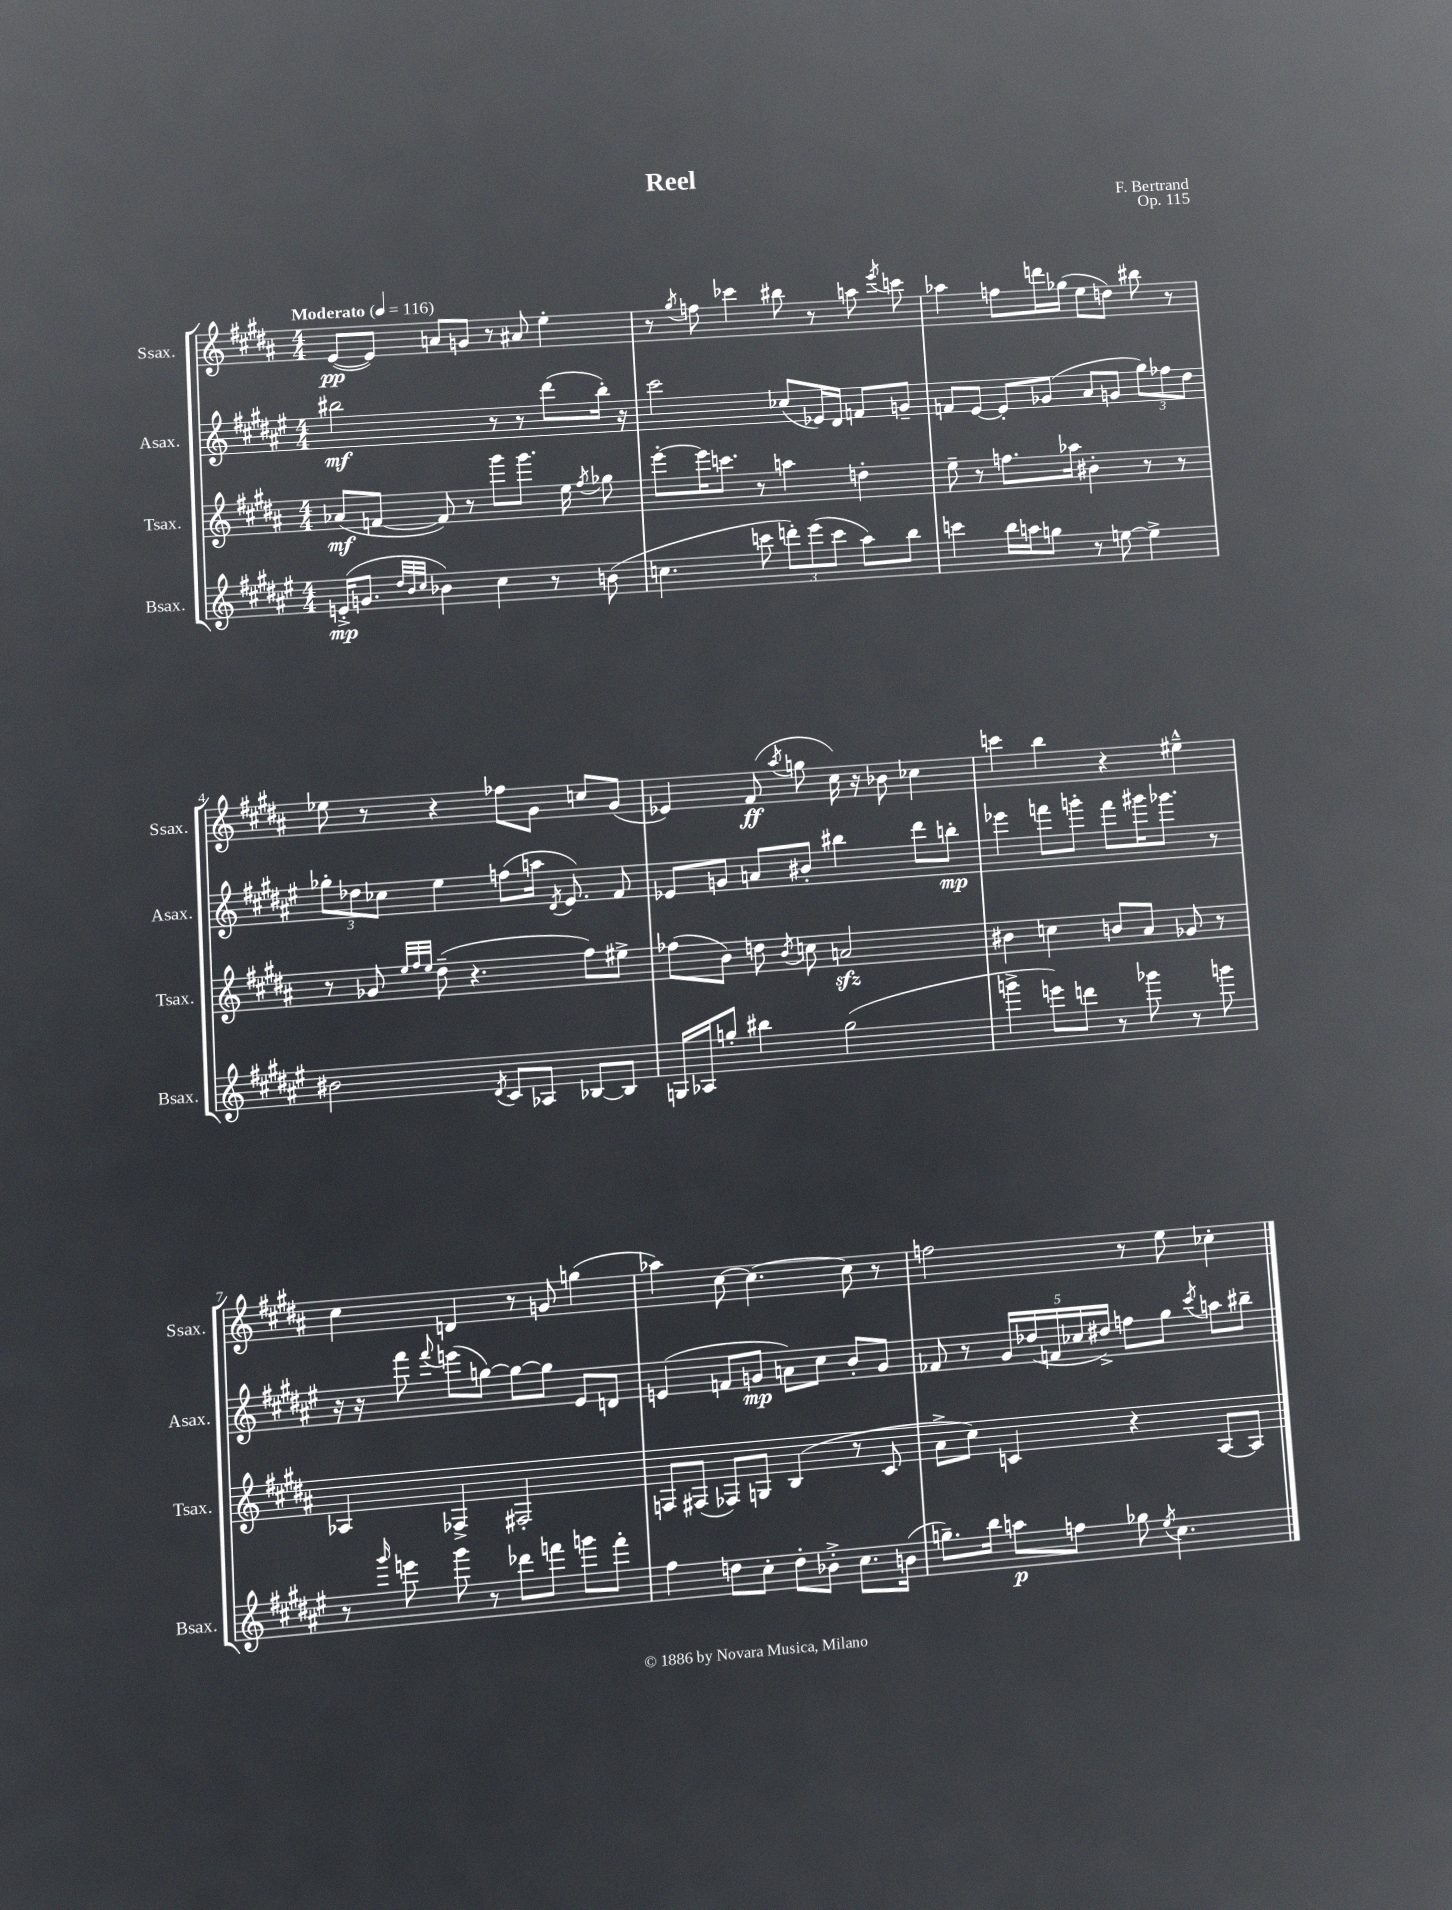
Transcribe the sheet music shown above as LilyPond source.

\header { title = "Reel" composer = "F. Bertrand" opus = "Op. 115" }
<<
\new StaffGroup <<
\new Staff = "s0" \with { instrumentName = "Ssax." shortInstrumentName = "Ssax." } {
    \clef treble \key b \major \numericTimeSignature \time 4/4 \tempo "Moderato" 4 = 116
    \autoBeamOff e'8[~\pp( e'8]) a'8[ g'8] r8 ais'8 e''4-. |
    r8 \acciaccatura { gis''8 } f''8 ces'''4 bis''8 r8 a''8 \acciaccatura { e'''8 } c'''8 |
    aes''4 f''8[ d'''16 ges''16]( e''8[ d''8]) bis''8 r8 |
    ees''8 r8 r4 fes''8[ gis'8] c''8[ gis'8]( |
    ees'4) fis'8\ff( \acciaccatura { ais''8 } g''8 cis''16) r16 bes'8 ces''4 |
    c'''4 b''4 r4 eis''4---^ |
    cis''4 d'4 r8 g'8 g''4( |
    aes''4) cis''8~ cis''4.~ cis''8 r8 |
    f''2 r8 e''8 ces''4-. \bar "|." |
}
\new Staff = "s1" \with { instrumentName = "Asax." shortInstrumentName = "Asax." } {
    \clef treble \key fis \major \numericTimeSignature \time 4/4
    \autoBeamOff bis''2\mf r8 r8 dis'''8[( bis''16]-.) r16 |
    cis'''2 ces''8[( ees'16) dis'16] f'8[ g'8]-- |
    f'8[ eis'8]~ eis'8[-. ges'8]( ais'8[ g'8] \tuplet 3/2 { gis''8[) fes''8 dis''8] } |
    \tuplet 3/2 { ges''8[-. des''8 ces''8] } eis''4 f''8[( a''16] \acciaccatura { dis'8 } eis'8.) fis'8 |
    ees'8[ g'8] a'8[ bis'8]-. bis''4 dis'''8[ b''8]-.\mp |
    ees'''4 f'''8[ g'''8]-. f'''8[ gis'''16 ges'''8.] r8 |
    r16 r16 fis'''8 \appoggiatura { fis'''8 } e'''8[( g''8]~) g''8[~ g''8] eis'8[ d'8] |
    e'4( f'8[ g'8]\mp a'8[) cis''8] b'8[-. g'8] |
    fes'8 r8 \tuplet 5/4 { gis'16[ des''16( f'16 ces''16 dis''16]->) } f''8[ gis''8] \acciaccatura { cis'''8 } a''8[ bis''8]-- \bar "|." |
}
\new Staff = "s2" \with { instrumentName = "Tsax." shortInstrumentName = "Tsax." } {
    \clef treble \key b \major \numericTimeSignature \time 4/4
    \autoBeamOff aes'8[\mf( f'8]~ f'8) r8 gis'''8[ gis'''8.] e''16 \acciaccatura { fis''8 } ges''8 |
    e'''8[~-. e'''16 c'''8.] r8 a''4 d''4-. |
    e''8-- r8 f''8.[ aes''16] bis'4-. r8 r8 |
    r8 ges'8 \grace { e''32[ fis''32 e''32] } dis''8--( r4. fis''8[) eis''8]-> |
    fes''8[( b'8]) d''8 \acciaccatura { b'8 } c''8 a'2\sfz |
    bis'4 c''4 b'8[ ais'8] ges'8 r8 |
    aes4 fes4-> fis2-. |
    f8[ fis8]( fes8[) g8] b4( r8 cis'8 |
    ais'8[-> cis''8]) c'4 r4 ais8[~ ais8] \bar "|." |
}
\new Staff = "s3" \with { instrumentName = "Bsax." shortInstrumentName = "Bsax." } {
    \clef treble \key fis \major \numericTimeSignature \time 4/4
    \autoBeamOff e'16[-.->\mp( g'8.] \grace { dis''32[ b'32 cis''32] } bes'4) cis''4 r8 b'8( |
    c''4. c'''8 \tuplet 3/2 { d'''8[-.) eis'''8( c'''8] } ais''8[) b''8] |
    c'''4 b''16[ a''16 g''8] r8 e''8~ e''4-> |
    bis'2 \acciaccatura { dis'8 } cis'8[ aes8] bes8[~ bes8] |
    g16[ aes16 g''8]-. bis''4 g''2( |
    g'''4-> e'''8[) d'''8] r8 ges'''8 r8 g'''8 |
    r8 \grace { gis'''16 } e'''8 gis'''8 r8 des'''8[ f'''8] g'''8[ f'''8]-. |
    fis''4 d''8[ cis''8]-. d''8[-. bes'8]-.-> cis''8.[ b'16]( |
    g''8.[--) b''16] a''8[\p f''8] ges''8 \acciaccatura { eis''8 } cis''4. \bar "|." |
}
>>
>>
